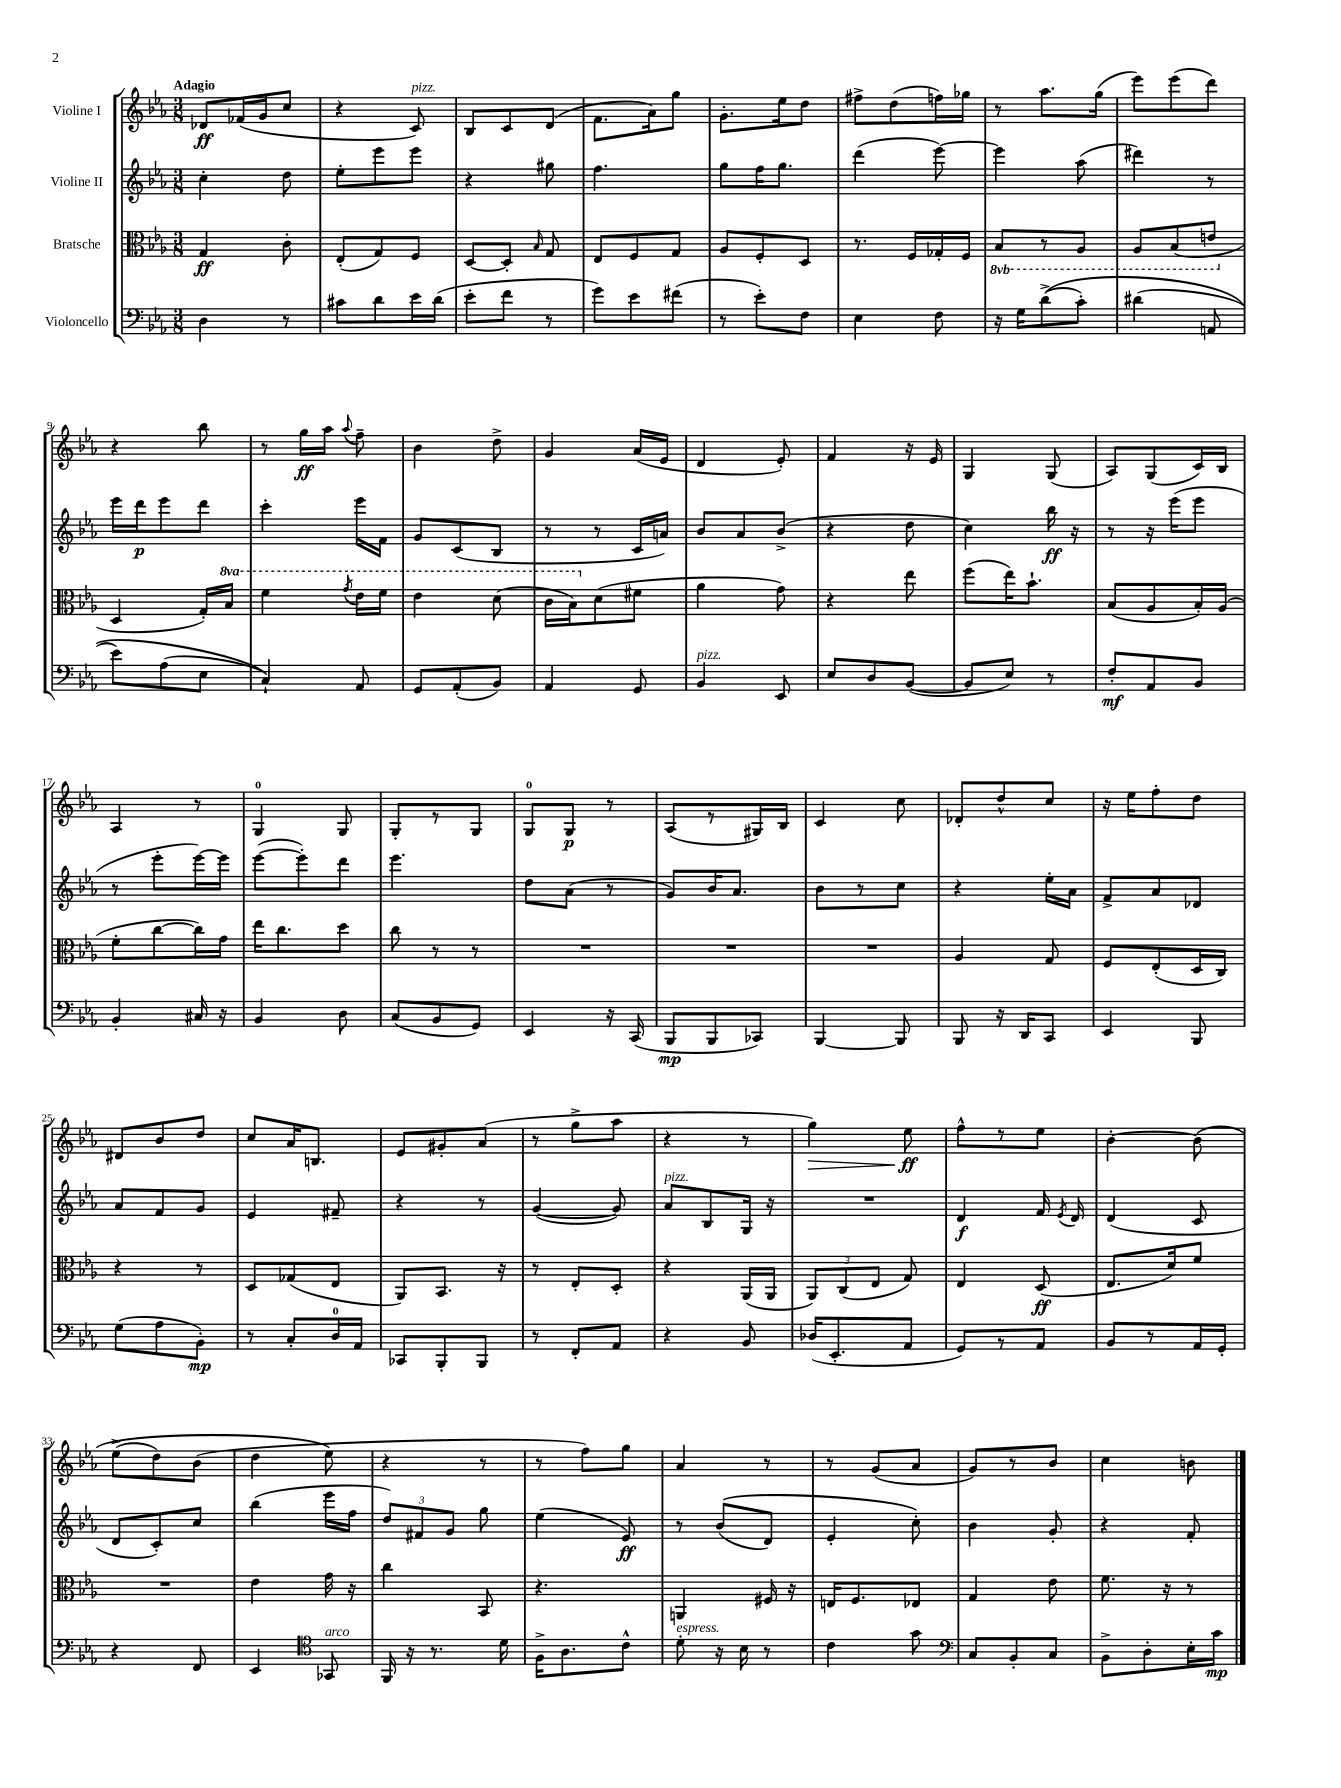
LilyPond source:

<<
\new StaffGroup <<
\new Staff = "s0" \with { instrumentName = "Violine I" } {
    \clef treble \key ees \major \numericTimeSignature \time 3/8 \tempo "Adagio"
    \autoBeamOff des'8[\ff fes'16( g'16 c''8] |
    r4 c'8^\markup { \italic "pizz." }) |
    bes8[ c'8 d'8]( |
    f'8.[ aes'16) g''8] |
    g'8.[-. ees''16 d''8] |
    fis''8[-> d''8( f''16) ges''16] |
    r8 aes''8.[ g''16]( |
    ees'''8[) ees'''8( d'''8]) |
    r4 bes''8 |
    r8 g''16[\ff aes''16] \appoggiatura { aes''8 } f''8-- |
    bes'4 d''8-> |
    g'4 aes'16[( ees'16] |
    d'4 ees'8-.) |
    f'4 r16 ees'16 |
    g4 g8( |
    aes8[) g8( c'16) bes16] |
    aes4 r8 |
    g4-0 g8 |
    g8[-. r8 g8] |
    g8[-0 g8]\p r8 |
    aes8[( r8 gis16) bes16] |
    c'4 c''8 |
    des'8[-. d''8-^ c''8] |
    r16 ees''16[ f''8-. d''8] |
    dis'8[ bes'8 d''8] |
    c''8[ aes'16 b8.] |
    ees'8[ gis'8-. aes'8]( |
    r8 g''8[-> aes''8] |
    r4 r8 |
    g''4\>) ees''8\ff\! |
    f''8[-^ r8 ees''8] |
    bes'4~-. bes'8\( |
    ees''8[->( d''8) bes'8]( |
    d''4 ees''8\) |
    r4 r8 |
    r8 f''8[) g''8] |
    aes'4 r8 |
    r8 g'8[( aes'8] |
    g'8[) r8 bes'8] |
    c''4 b'8 \bar "|." |
}
\new Staff = "s1" \with { instrumentName = "Violine II" } {
    \clef treble \key ees \major \numericTimeSignature \time 3/8
    \autoBeamOff c''4-. d''8 |
    ees''8[-. ees'''8 ees'''8] |
    r4 gis''8 |
    f''4. |
    g''8[ f''16 g''8.] |
    d'''4( ees'''8~) |
    ees'''4 aes''8( |
    dis'''4) r8 |
    ees'''16[ d'''16\p ees'''8 d'''8] |
    c'''4-. ees'''16[ f'16] |
    g'8[ c'8( bes8] |
    r8 r8 c'16[ a'16]) |
    bes'8[ aes'8 bes'8]->( |
    r4 d''8 |
    c''4) bes''16\ff r16 |
    r8 r16 ees'''16[( ees'''8] |
    r8 ees'''8[-. ees'''16~) ees'''16] |
    ees'''8[~( ees'''8-.) d'''8] |
    ees'''4. |
    d''8[ aes'8]( r8 |
    g'8[) bes'16 aes'8.] |
    bes'8[ r8 c''8] |
    r4 ees''16[-. aes'16] |
    f'8[-> aes'8 des'8] |
    aes'8[ f'8 g'8] |
    ees'4 fis'8-- |
    r4 r8 |
    g'4~( g'8) |
    aes'8[^\markup { \italic "pizz." } bes8 g16] r16 |
    R4. |
    d'4\f f'16 \acciaccatura { ees'8 } d'16 |
    d'4( c'8 |
    d'8[ c'8-.) c''8] |
    bes''4( ees'''16[ f''16] |
    \tuplet 3/2 { d''8[) fis'8 g'8] } g''8 |
    ees''4( ees'8\ff) |
    r8 bes'8[(\( d'8]) |
    ees'4-. c''8-.\) |
    bes'4 g'8-. |
    r4 f'8-. \bar "|." |
}
\new Staff = "s2" \with { instrumentName = "Bratsche" } {
    \clef alto \key ees \major \numericTimeSignature \time 3/8 \set Staff.ottavationMarkups = #ottavation-simple-ordinals
    \autoBeamOff g4\ff c'8-. |
    ees8[-.( g8) f8] |
    d8[~ d8]-. \grace { bes16 } g8 |
    ees8[ f8 g8] |
    aes8[ f8-. d8] |
    r8. f16[ ges16-. f16] |
    \ottava #-1 bes,8[ r8 aes,8] |
    aes,8[ bes,8( e8] \ottava #0 |
    d4 g16[-.) \ottava #1 bes'16] |
    f''4 \acciaccatura { g''8 } ees''16[ f''16] |
    ees''4 d''8( |
    c''16[ bes'16) \ottava #0 d'8( fis'8] |
    aes'4 g'8) |
    r4 ees''8 |
    f''8[( ees''16) bes'8.]-! |
    bes8[( aes8 bes16-.) aes16]( |
    f'8[-. c''8~ c''16) g'16] |
    ees''16[ c''8. d''8] |
    c''8 r8 r8 |
    R4. |
    R4. |
    R4. |
    aes4 g8 |
    f8[ ees8-.( d16 c16]) |
    r4 r8 |
    d8[ ges8( ees8] |
    aes,8[) bes,8.] r16 |
    r8 ees8[-. d8]-. |
    r4 aes,16[( aes,16] |
    \tuplet 3/2 { aes,8[) c8( ees8] } g8) |
    ees4 d8\ff( |
    ees8.[ d'16) f'8] |
    R4. |
    ees'4 g'16 r16 |
    c''4 bes,8 |
    r4. |
    a,4 fis16 r16 |
    e16[ f8. ees8] |
    g4 ees'8 |
    f'8. r16 r8 \bar "|." |
}
\new Staff = "s3" \with { instrumentName = "Violoncello" } {
    \clef bass \key ees \major \numericTimeSignature \time 3/8
    \autoBeamOff d4 r8 |
    cis'8[ d'8 ees'16 d'16]( |
    ees'8[-. f'8] r8 |
    g'8[) ees'8 fis'8]( |
    r8 ees'8[-.) f8] |
    ees4 f8 |
    r16 g16[ d'8->(\( c'8]-.) |
    dis'4( a,8 |
    ees'8[) aes8( ees8] |
    c4-!)\) aes,8 |
    g,8[ aes,8-.( bes,8]) |
    aes,4 g,8 |
    bes,4^\markup { \italic "pizz." } ees,8 |
    ees8[ d8 bes,8]~( |
    bes,8[ ees8]) r8 |
    f8[-.\mf aes,8 bes,8] |
    bes,4-. cis16 r16 |
    bes,4 d8 |
    c8[( bes,8 g,8]) |
    ees,4 r16 c,16( |
    bes,,8[\mp bes,,8 ces,8]) |
    bes,,4~ bes,,8 |
    bes,,8 r16 d,16[ c,8] |
    ees,4 bes,,8 |
    g8[( aes8 bes,8]-.\mp) |
    r8 c8[-. d16-0 aes,16] |
    ces,8[ bes,,8-. bes,,8] |
    r8 f,8[-. aes,8] |
    r4 bes,8 |
    des16[( ees,8.-. aes,8] |
    g,8[) r8 aes,8] |
    bes,8[ r8 aes,16 g,16]-. |
    r4 f,8 |
    ees,4 \clef tenor ges,8^\markup { \italic "arco" } |
    f,16 r16 r8. d'16 |
    f16[-> aes8. c'8]-^ |
    d'8-.^\markup { \italic "espress." } r16 bes16 r8 |
    c'4 g'8 |
    \clef bass c8[ bes,8-. c8] |
    bes,8[-> d8-. ees16-. c'16]\mp \bar "|." |
}
>>
>>
